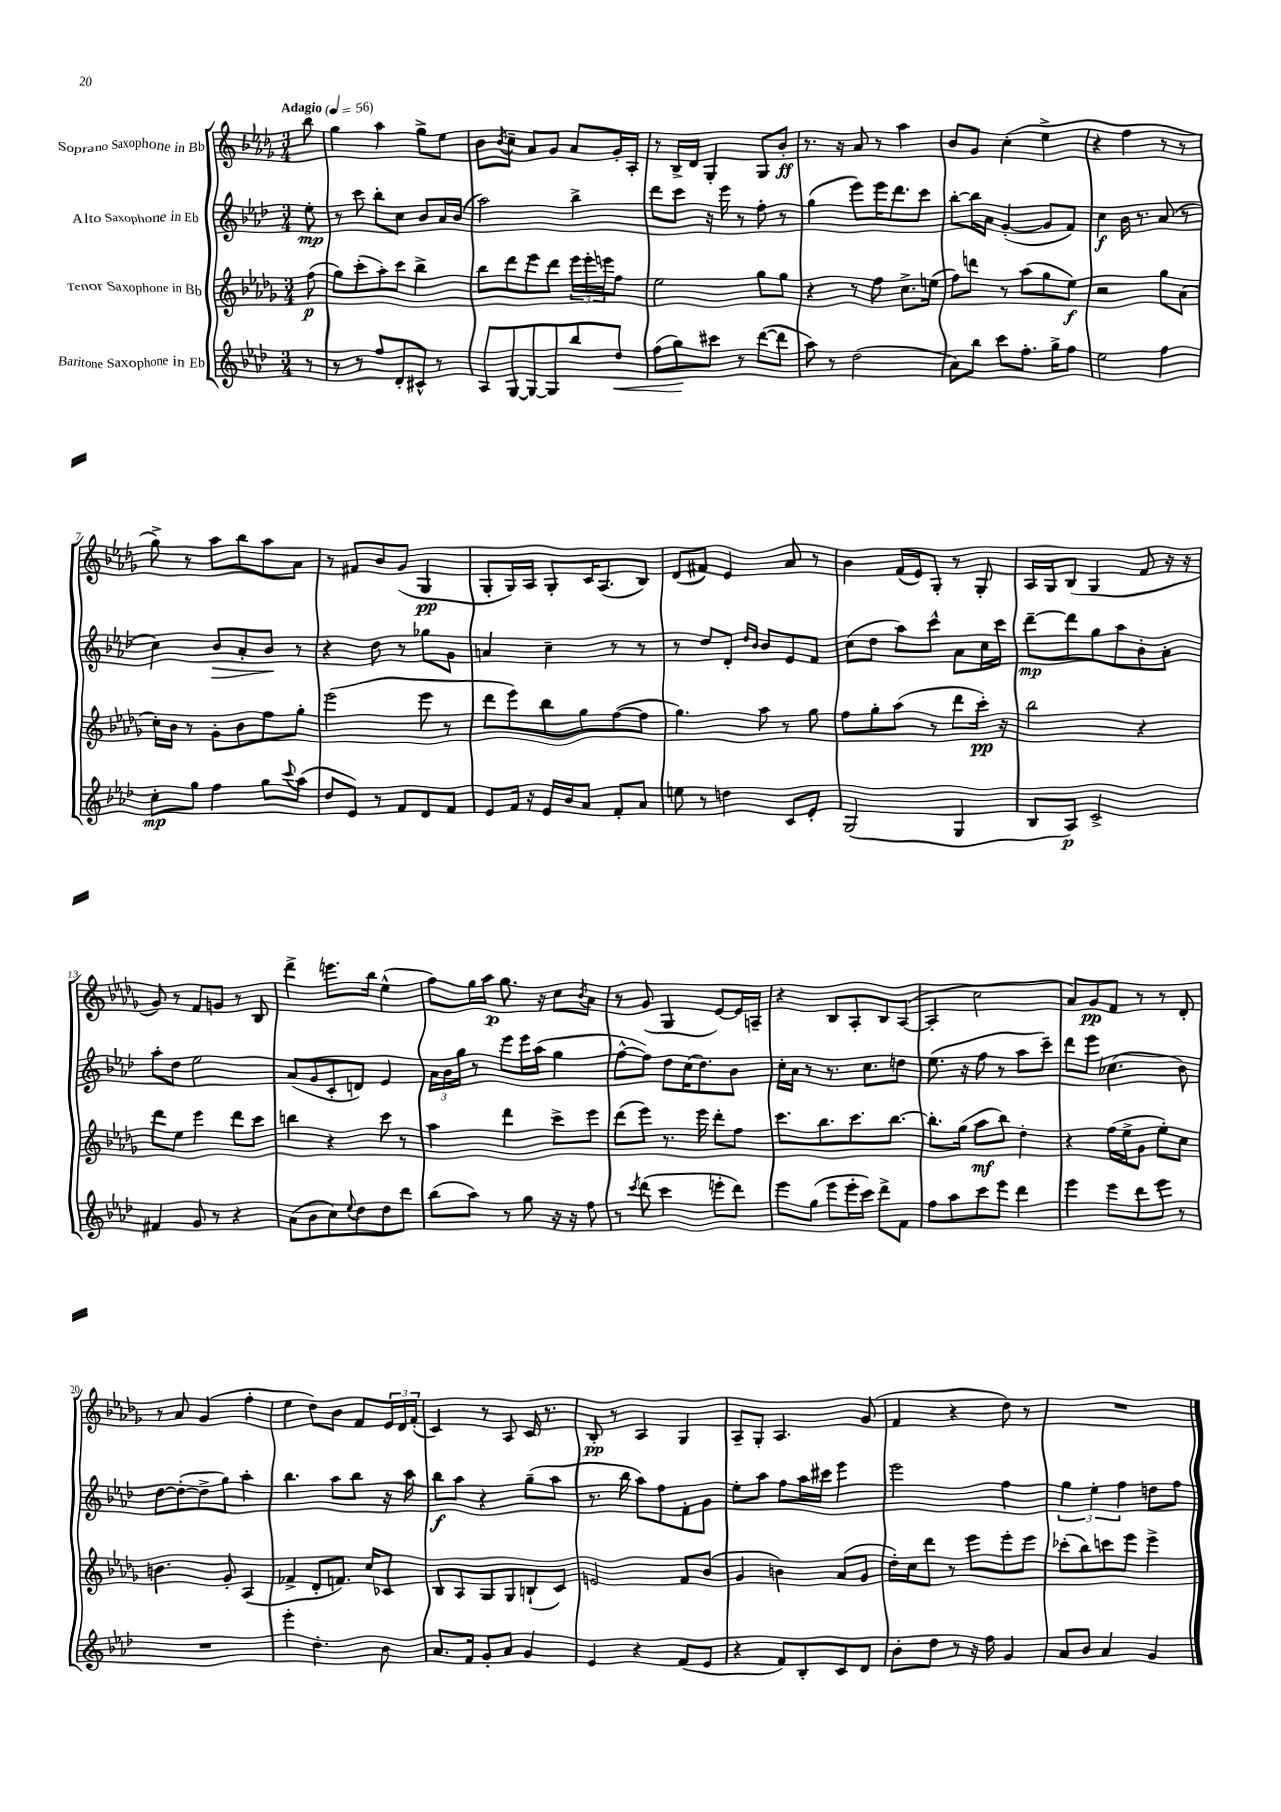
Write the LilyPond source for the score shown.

<<
\new StaffGroup <<
\new Staff = "s0" \with { instrumentName = "Soprano Saxophone in Bb" } {
    \clef treble \key des \major \numericTimeSignature \time 3/4 \partial 8 \tempo "Adagio" 4 = 56
    bes''8 |
    ges''4 aes''4 ges''8-> ees''8 |
    bes'8 \acciaccatura { bes'8 } c''8-- aes'8 ges'8 aes'8 ges'16-. aes16-. |
    r8 bes16-> des'16 ges4-. ges8 bes'8-.\ff |
    r8. r16 aes'8 r8 aes''4 |
    bes'8 ges'8 c''4-.( ees''4-> |
    r4 f''4 r8 r8 |
    ges''8->) r8 aes''8 bes''8 aes''8 aes'8 |
    r8 fis'8 bes'8 ges'8( ges4\pp |
    ges8-. ges16) aes16 ges8-. c'16 aes8.( bes8) |
    des'8( fis'8) ees'4 aes'8 r8 |
    bes'4 f'16( ees'16) ges8-. r8 ges8-. |
    aes16 ges16 bes8( ges4 f'8 r16 r16 |
    ges'8) r8 f'8 g'8 r8 bes8 |
    des'''4-> e'''8. bes''16 ees''4-^( |
    f''8) ges''16 aes''16\p ges''8. r16 c''8 \acciaccatura { bes'8 } aes'8 |
    r8 ges'8( ges4 ees'8~) ees'16 a16-- |
    r4 bes8 aes8-. bes8 aes8~( |
    aes4-. c''2 |
    aes'8) ges'8\pp f'8 r8 r8 des'8-. |
    r8 aes'8 ges'4( f''4-. |
    ees''4 des''8) bes'8 f'8 \tuplet 3/2 { ees'16 des'16 f'16-.( } |
    c'4) r8 aes8 c'16 r8. |
    bes8-.\pp r8 aes4 ges4 |
    aes8-- ges8-. aes4. ges'8( |
    f'4 r4 des''8) r8 |
    R2. \bar "|." |
}
\new Staff = "s1" \with { instrumentName = "Alto Saxophone in Eb" } {
    \clef treble \key aes \major \numericTimeSignature \time 3/4 \partial 8
    ees''8-.\mp |
    r8 c'''8 bes''8-. c''8 bes'8 aes'16 bes'16( |
    aes''2) bes''4-> |
    des'''8 c'''8 r16 ees'''16 r8 f''8-. r8 |
    g''4( ees'''8) ees'''16 des'''8. c'''8 |
    bes''8~-. bes''16 aes'16 g'4~-.( g'8 f'8) |
    c''4\f bes'16 r8. aes'8( r8 |
    c''4) bes'8\> aes'8-. bes'8\! r8 |
    r4 des''8 r8 ges''8 g'8 |
    a'4 c''4-- r8 r8 |
    r8 des''8 des'8-. \grace { des''16 bes'16 } bes'8 ees'8 f'8 |
    c''8( des''8 aes''8) c'''8-^ aes'8 c''16 c'''16 |
    des'''8~--\mp des'''8 g''8 aes''8 bes'8-. aes'8-. |
    aes''8-. des''8 ees''2 |
    aes'8( g'8 c'8-. d'8) ees'4 |
    \tuplet 3/2 { aes'16 bes'16 g''16 } r8 ees'''8 ees'''16 aes''16( g''4 |
    f''8~-^ f''8) des''8 c''16( des''8.) bes'8 |
    c''16-. aes'16 r8 r8. c''8. d''8 |
    ees''8.( r16 f''8 r8 aes''8 c'''8--) |
    des'''8 ees'''8 ces''4.( bes'8) |
    des''8~ des''8~-.( des''8-> g''8) aes''4-. |
    bes''4. aes''8 bes''8 r16 aes''16 |
    bes''8\f aes''8 r4 g''8--( aes''8 |
    r8. bes''16 aes''8) f''8 f'8-. g'8 |
    ees''8-. aes''8 f''8 aes''16 cis'''16 ees'''4 |
    ees'''2 f''4 |
    \tuplet 3/2 { g''4 ees''4-. f''4 } d''8 f''8 \bar "|." |
}
\new Staff = "s2" \with { instrumentName = "Tenor Saxophone in Bb" } {
    \clef treble \key des \major \numericTimeSignature \time 3/4 \partial 8
    f''8\p( |
    ges''8) c'''8-.( aes''8-.) c'''8 bes''4-> |
    bes''8 des'''8 ees'''8 des'''8 \tuplet 3/2 { ees'''16 ees'''16-. e'''16 } f''8 |
    ees''2 ges''8 ges''8 |
    r4 r8 f''8 c''8.-> e''16( |
    f''8) d'''8 r8 aes''8( ges''8 ees''8\f) |
    r2 ges''8 aes'8( |
    c''16-.) bes'16 r8 ges'8-. bes'8 f''8 ges''8-. |
    ees'''2( ees'''8 r8 |
    des'''8 ees'''8) bes''8 ges''8 f''8~( f''8 |
    ges''4.) aes''8 r8 ges''8 |
    f''8 ges''8-. aes''8( r8 des'''8 c'''16-.\pp) r16 |
    bes''2 r4 |
    des'''8 ees''8 ees'''4 des'''8 c'''8 |
    b''4 r4 c'''8 r8 |
    aes''4 des'''4 c'''8-> ees'''8 |
    des'''8( ees'''8) r8. ees'''16 des'''8-. f''8 |
    c'''8. bes''8. c'''8. bes''8.~ |
    bes''8.-. ges''16( aes''8\mf bes''8) des''4-. |
    r4 f''16( ees''16-> ges'8 ees''8-.) c''8 |
    b'4. ges'8-. aes4( |
    fes'4-> des'8-. f'8.) c''16 ces'8 |
    bes8 aes8 ges8 ges8 b8-!( c'8) |
    e'2 f'8 bes'8( |
    ges'4 b'4) aes'8( ges'8 |
    des''16-.) c''16 des'''8 r8 ees'''8 ees'''8-. ees'''8 |
    ces'''8-.( bes''8) c'''8 ees'''8 ees'''4-> \bar "|." |
}
\new Staff = "s3" \with { instrumentName = "Baritone Saxophone in Eb" } {
    \clef treble \key aes \major \numericTimeSignature \time 3/4 \partial 8
    r8 |
    r8 r8 f''8 des'8-. cis'8-^ r8 |
    aes8 g8~ g8~ g8 bes''8 des''8\< |
    f''8( g''8\!) cis'''8 r8 des'''8~( des'''8 |
    aes''8) r8 des''2( |
    aes'8) bes''8 c'''8 f''8.-. g''16-> f''8 |
    ees''2 f''4 |
    c''8-.\mp g''8 f''4 g''8 \appoggiatura { c'''8 } aes''8( |
    des''8 ees'8) r8 f'8 des'8 f'8 |
    ees'8 f'16 r16 ees'16 bes'16 aes'8 f'8-. aes'8 |
    e''8 r8 d''4 c'8 ees'8-. |
    g2( g4 |
    bes8 aes8\p) c'2-> |
    fis'4 g'8 r8 r4 |
    aes'8( bes'8 c''8) \appoggiatura { ees''8 } des''8 des''8 des'''8 |
    bes''8( aes''8) r8 g''8 r16 r16 f''8 |
    r8 \acciaccatura { c'''8 } des'''8( c'''4 e'''8-. des'''8) |
    ees'''8 g''8( ees'''8 ees'''16-. c'''16) des'''8-> f'8 |
    f''8 aes''8 c'''8 ees'''8 des'''4 |
    ees'''4 ees'''8 des'''8 ees'''8 r8 |
    R2. |
    ees'''4-. des''4.-. bes'8 |
    aes'8. f'16 g'8-. aes'8 g'4 |
    ees'4 r4 f'8( ees'8 |
    r4 f'8) bes8-. c'8 des'8 |
    bes'8-. des''8 r8 r16 f''16 g'4 |
    aes'8 bes'8 aes'4 g'4 \bar "|." |
}
>>
>>
